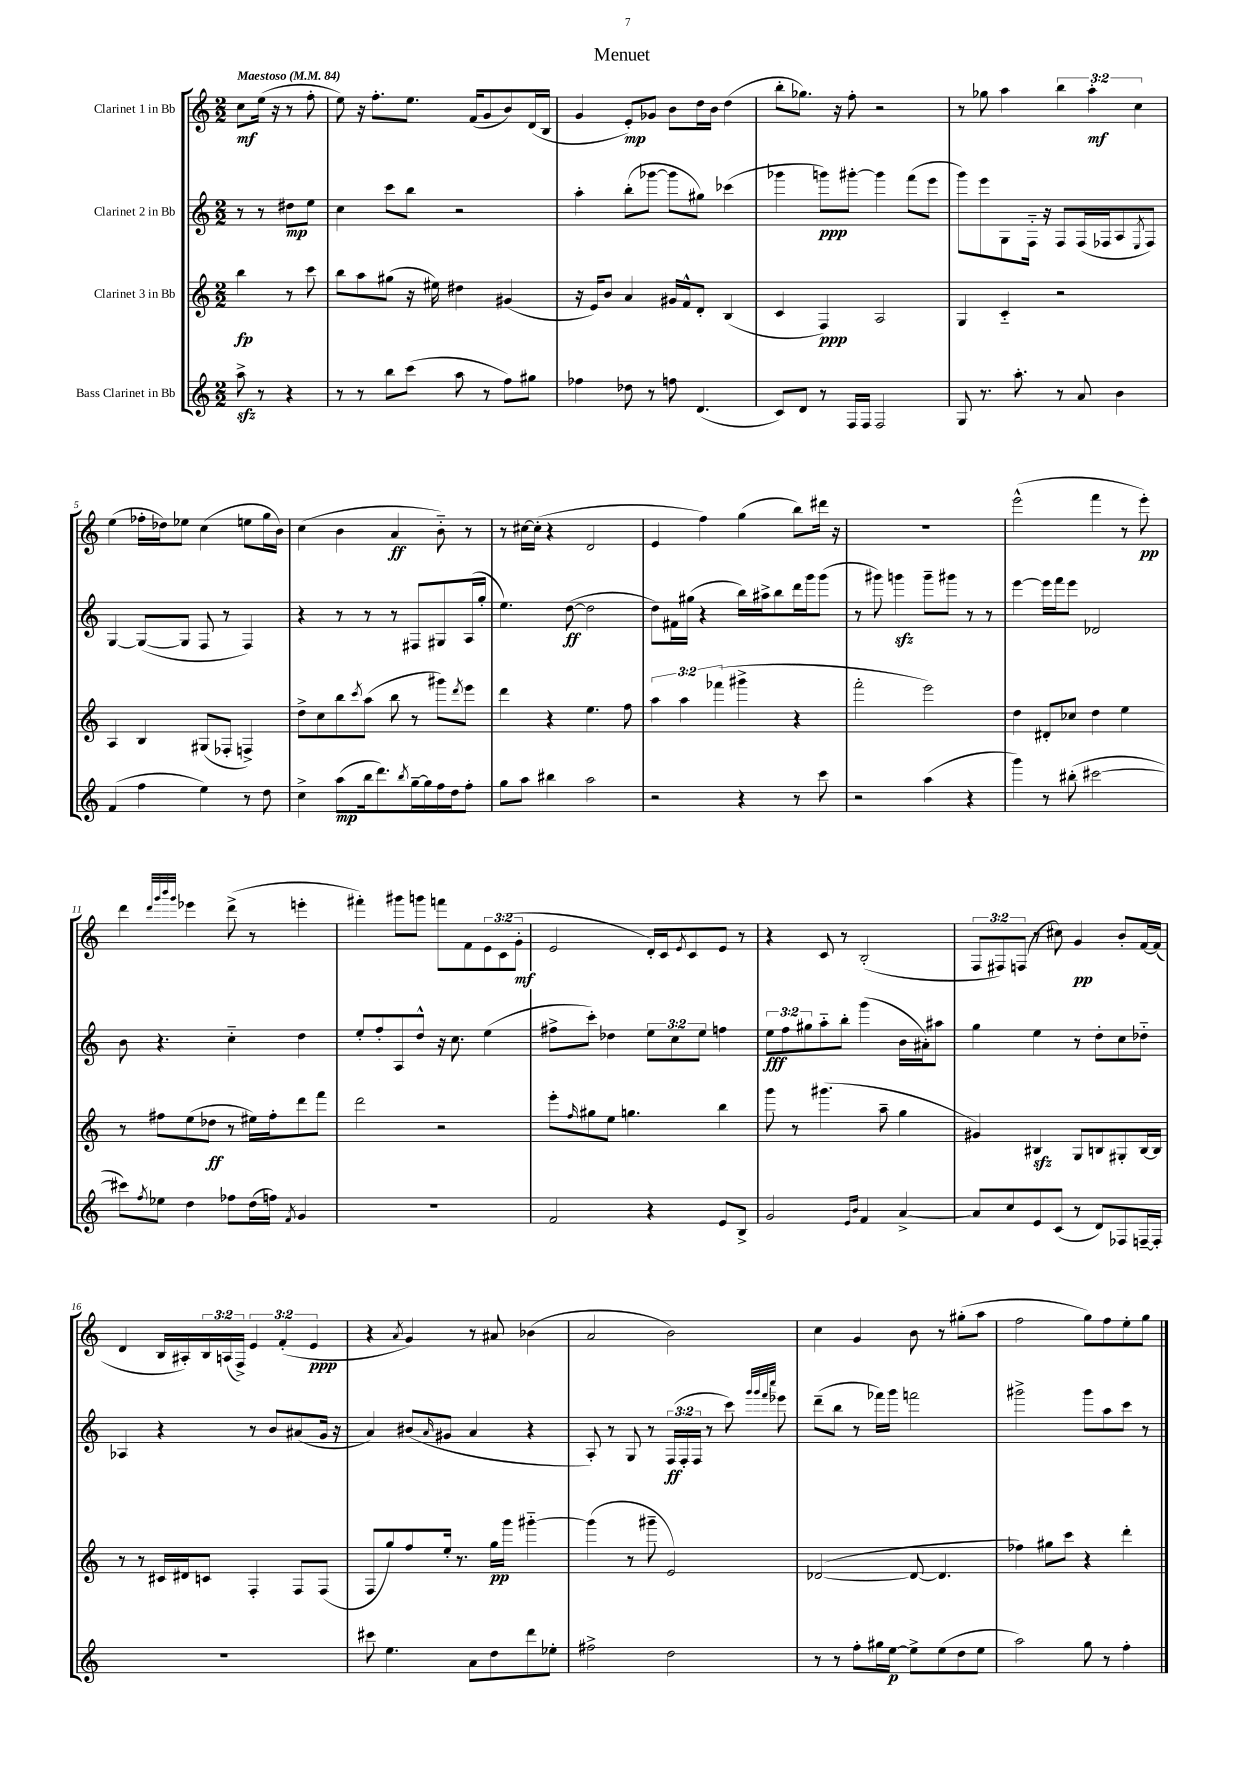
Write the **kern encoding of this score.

**kern	**kern	**kern	**kern
*staff4	*staff3	*staff2	*staff1
*clefG2	*clefG2	*clefG2	*clefG2
*k[]	*k[]	*k[]	*k[]
*M2/2	*M2/2	*M2/2	*M2/2
*MM84	*MM84	*MM84	*MM84
8aa^\	4bb\	8r	8cc\L
8r	.	8r	(16ee\Jk
.	.	.	16r
4r	8r	8dd#\L	8r
.	8ccc\	8ee\J	8ff'\
=	=	=	=
8r	8bb\L	4cc\	8ee\)
8r	8aa\	.	16r
.	.	.	8.ff'\L
8bb\L	(8gg#\J	8ccc\L	.
(8ccc\J	16r	8bb\J	8.ee\J
.	16ee#\)	.	.
8aa\	4dd#\	2r	.
.	.	.	(16f/LK
8r	.	.	8g/
8ff\L)	(4g#/	.	8b/)
8gg#\J	.	.	(16d/L
.	.	.	16B/JJ
=	=	=	=
4ff-\	16r	4aa'\	4g/
.	16e/LK)	.	.
.	8b/J	.	.
8dd-\	4a/	(8bb'\L	8e'/L)
8r	.	[8ggg-\J	8g-/J
8ff\	16g#/LL	8ggg-\]L	8b\L
.	16f^^/J	.	.
(4.d/	8d'/J	8gg#\J)	16dd\L
.	.	.	16b\JJ
.	(4B/	(4ccc-\	(4dd\
=	=	=	=
8c/L)	4c/	4ggg-\	8bb'\L
8d/J	.	.	8.gg-\J)
8r	4F/)	8ggg\L)	.
.	.	.	16r
16F/LL	.	[8ggg#'\J	8ff'\
16F/JJ	.	.	.
2F/	2A/	4ggg#\]	2r
.	.	(8fff\L	.
.	.	8eee\J	.
=	=	=	=
8G/	4G/	8ggg\L)	8r
8.r	.	8eee\	8gg-\
.	4c'~/	8G\	4aa\
8.aa'\	.	.	.
.	.	16F'~\Jk	.
.	.	16r	.
8r	2r	8F/L	6bb\
8a/	.	(16F/L	.
.	.	.	6aa'\
.	.	16F-/J	.
4b\	.	8A/	.
.	.	.	6cc\
.	.	8qE/	.
.	.	8F-/J)	.
=	=	=	=
(4f/	4A/	[4G/	(4ee\
4ff\	4B/	(8G/_L	16ff-'\LL
.	.	.	16dd-\J)
.	.	8G/]J	8ee-\J
4ee\)	(8G#/L	8F/	(4cc\
.	8F-'/J	8r	.
8r	4F^/)	4F/)	8ee\L
8dd\	.	.	16gg\L
.	.	.	16b\JJ)
=	=	=	=
4cc^\	8dd^\L	4r	(4cc\
.	8cc\	.	.
(8aa\L	8bb\	8r	4b\
.	8qccc/	.	.
16bb\k	(8aa\J	8r	.
8.ddd\)	.	.	.
.	8bb\	8r	4a/
8qbb/	.	.	.
[16gg~\L	8r	8F#/L	.
16gg\]	.	.	.
16ff\	8ggg#\L)	8G#/	8b'~\)
16dd\J	.	.	.
.	8qddd/	.	.
8ff'\J	8eee\J	(16A/L	8r
.	.	16gg'/JJ	.
=	=	=	=
8gg\L	4ddd\	4.ee\)	8r
8aa\J	.	.	[16cc#\LL
.	.	.	(16cc#'\]JJ
4bb#\	4r	.	4r
.	.	([8dd\	.
2aa\	4.ee\	2dd\]	2d/
.	8ff\	.	.
=	=	=	=
2r	6aa\	8dd\L)	4e/
.	.	16f#\L	.
.	6aa\	.	.
.	.	(16gg#\JJ	.
.	.	4r	4ff\)
.	(6fff-\	.	.
4r	4ggg#^\	16bb\LL)	(4gg\
.	.	16aa#^\J	.
.	.	8bb\	.
8r	4r	16ddd\L	8bb\L)
.	.	16ggg\J	.
8ccc\	.	(8ggg\J	16ddd#\Jk
.	.	.	16r
=	=	=	=
2r	2fff'\	8r	1r
.	.	8ggg#\)	.
.	.	4ggg\	.
(4aa\	2eee\)	8ggg~\L	.
.	.	8ggg#\J	.
4r	.	8r	.
.	.	8r	.
=	=	=	=
4ggg\)	4dd\	[4eee\	(2eee^^\
8r	8d#'/L	16eee\]LL	.
.	.	16fff\J	.
(8bb#'\	8cc-/J	8eee\J	.
[2ccc#\	4dd\	2d-/	4fff\
.	4ee\	.	8r
.	.	.	8eee'\)
=	=	=	=
8ccc#\]L)	8r	8b\	4ddd\
8qff/	.	.	.
8ee-\J	8ff#\L	4.r	.
.	.	.	32qqddd/LLL
.	.	.	32qqggg/
.	.	.	32qqbbb/
.	.	.	32qqggg/JJJ
4dd\	(8ee\	.	4eee-\
.	8dd-\J	.	.
8ff-\L	8r	4cc'~\	(8ddd^\
(16dd\L	16ee#\LL)	.	8r
16ff\JJ)	16ff#'\J	.	.
8qf/	.	.	.
4g/	8ddd\	4dd\	4eee'\
.	8fff\J	.	.
=	=	=	=
1r	2ddd\	8ee'/L	4fff#'\)
.	.	8ff'/	.
.	.	8A/	8ggg#\L
.	.	8dd^^/J	8ggg\J
.	2r	16r	8fff\L
.	.	8.cc\	.
.	.	.	8f\
.	.	(4ee\	12e\
.	.	.	(12c\
.	.	.	12g'\J
=	=	=	=
2f/	8eee'\L	8ff#^\L	2e/
.	16qqff/	.	.
.	8gg#\	8ccc'\J)	.
.	8ee\J	4dd-\	.
.	4.gg\	.	.
4r	.	12ee\L	16d'/LL)
.	.	.	16c/J
.	.	12cc\	.
.	.	.	8qe/
.	.	.	8c/
.	.	12ee\J	.
8e/L	4bb\	4ff\	8e/J
8B^/J	.	.	8r
=	=	=	=
2g/	8ggg\	12ee\L	4r
.	.	12ff\	.
.	8r	.	.
.	.	12gg#\	.
.	(4.ggg#\	8aa'~\	8c/
.	.	8bb'\J	8r
16qqe/LL	.	.	.
16qqb/JJ	.	.	.
4f/	.	(4ggg\	(2B'/
.	8aa~\	.	.
[4a^/	4gg\	16b\LL	.
.	.	16a#'\J)	.
.	.	8aa#\J	.
=	=	=	=
8a/]L	4g#/)	4gg\	12F/L
.	.	.	12F#/)
8cc/	.	.	.
.	.	.	(12F/J
8e/	4B#/	4ee\	8r
(8c/J	.	.	8cc#\)
8r	8G/L	8r	4g/
8d/L)	8B/	8dd'\L	.
8F-/	8G#'/	8cc\	8b'/L
[16F~/L	[16B/L	8dd-'~\J	[16f/L
16F'/]JJ	16B/]JJ	.	(16f/]JJ
=	=	=	=
1r	8r	4A-/	4d/
.	8r	.	.
.	16c#/LL	4r	16B/LL
.	16d#/J	.	16A#'/)
.	8c/J	.	24B/
.	.	.	(24A/
.	.	.	24F^/JJ)
.	4F'/	8r	6e/
.	.	8b/L	.
.	.	.	(6f'/
.	8F/L	(8a#/	.
.	.	.	6e/
.	(8F/J	16g/Jk	.
.	.	16r	.
=	=	=	=
8ccc#\	8F/L	4a/)	4r
4.ee\	8gg/)	.	.
.	.	.	8qa/
.	8ff/	(8b#/L	4g/)
.	.	16qqa/	.
.	16ee'/Jk	8g#/J	.
.	8.r	.	.
8a\L	.	4a/	8r
8dd\	16gg\LL	.	8a#/
.	16ggg\JJ	.	.
8ddd\	[4ggg#'~\	4r	(4b-\
8ee-'\J	.	.	.
=	=	=	=
2ff#^\	(4ggg#\]	8A'/)	2a/
.	.	8r	.
.	8r	8G/	.
.	8ggg#~\	8r	.
2dd\	2e/)	(24F/LL	2b\)
.	.	24F'/	.
.	.	24F/JJ	.
.	.	8r	.
.	.	8ccc\)	.
.	.	32qqggg/LLL	.
.	.	32qqggg/	.
.	.	32qqfff/	.
.	.	32qqcccc/JJJ	.
.	.	8eee-\	.
=	=	=	=
8r	([2d-/	(8ddd~\L	4cc\
8r	.	8bb\J	.
8ff'\L	.	8r	4g/
16gg#\L	.	16fff-\LL)	.
[16ee\JJ	.	16ggg\JJ	.
8ee^\]L	8d-/_	2fff\	8b\
(8ee\	4.d-/]	.	8r
8dd\	.	.	(8gg#'\L
8ee\J	.	.	8aa\J
=	=	=	=
2aa\)	4ff-\)	2ggg#^\	2ff\
.	8gg#\L	.	.
.	8ccc\J	.	.
8gg\	4r	8ggg#\L	8gg\L)
8r	.	8aa\	8ff\
4ff'\	4ddd'\	8ccc\J	8ee'\
.	.	8r	8gg\J
==	==	==	==
*-	*-	*-	*-
